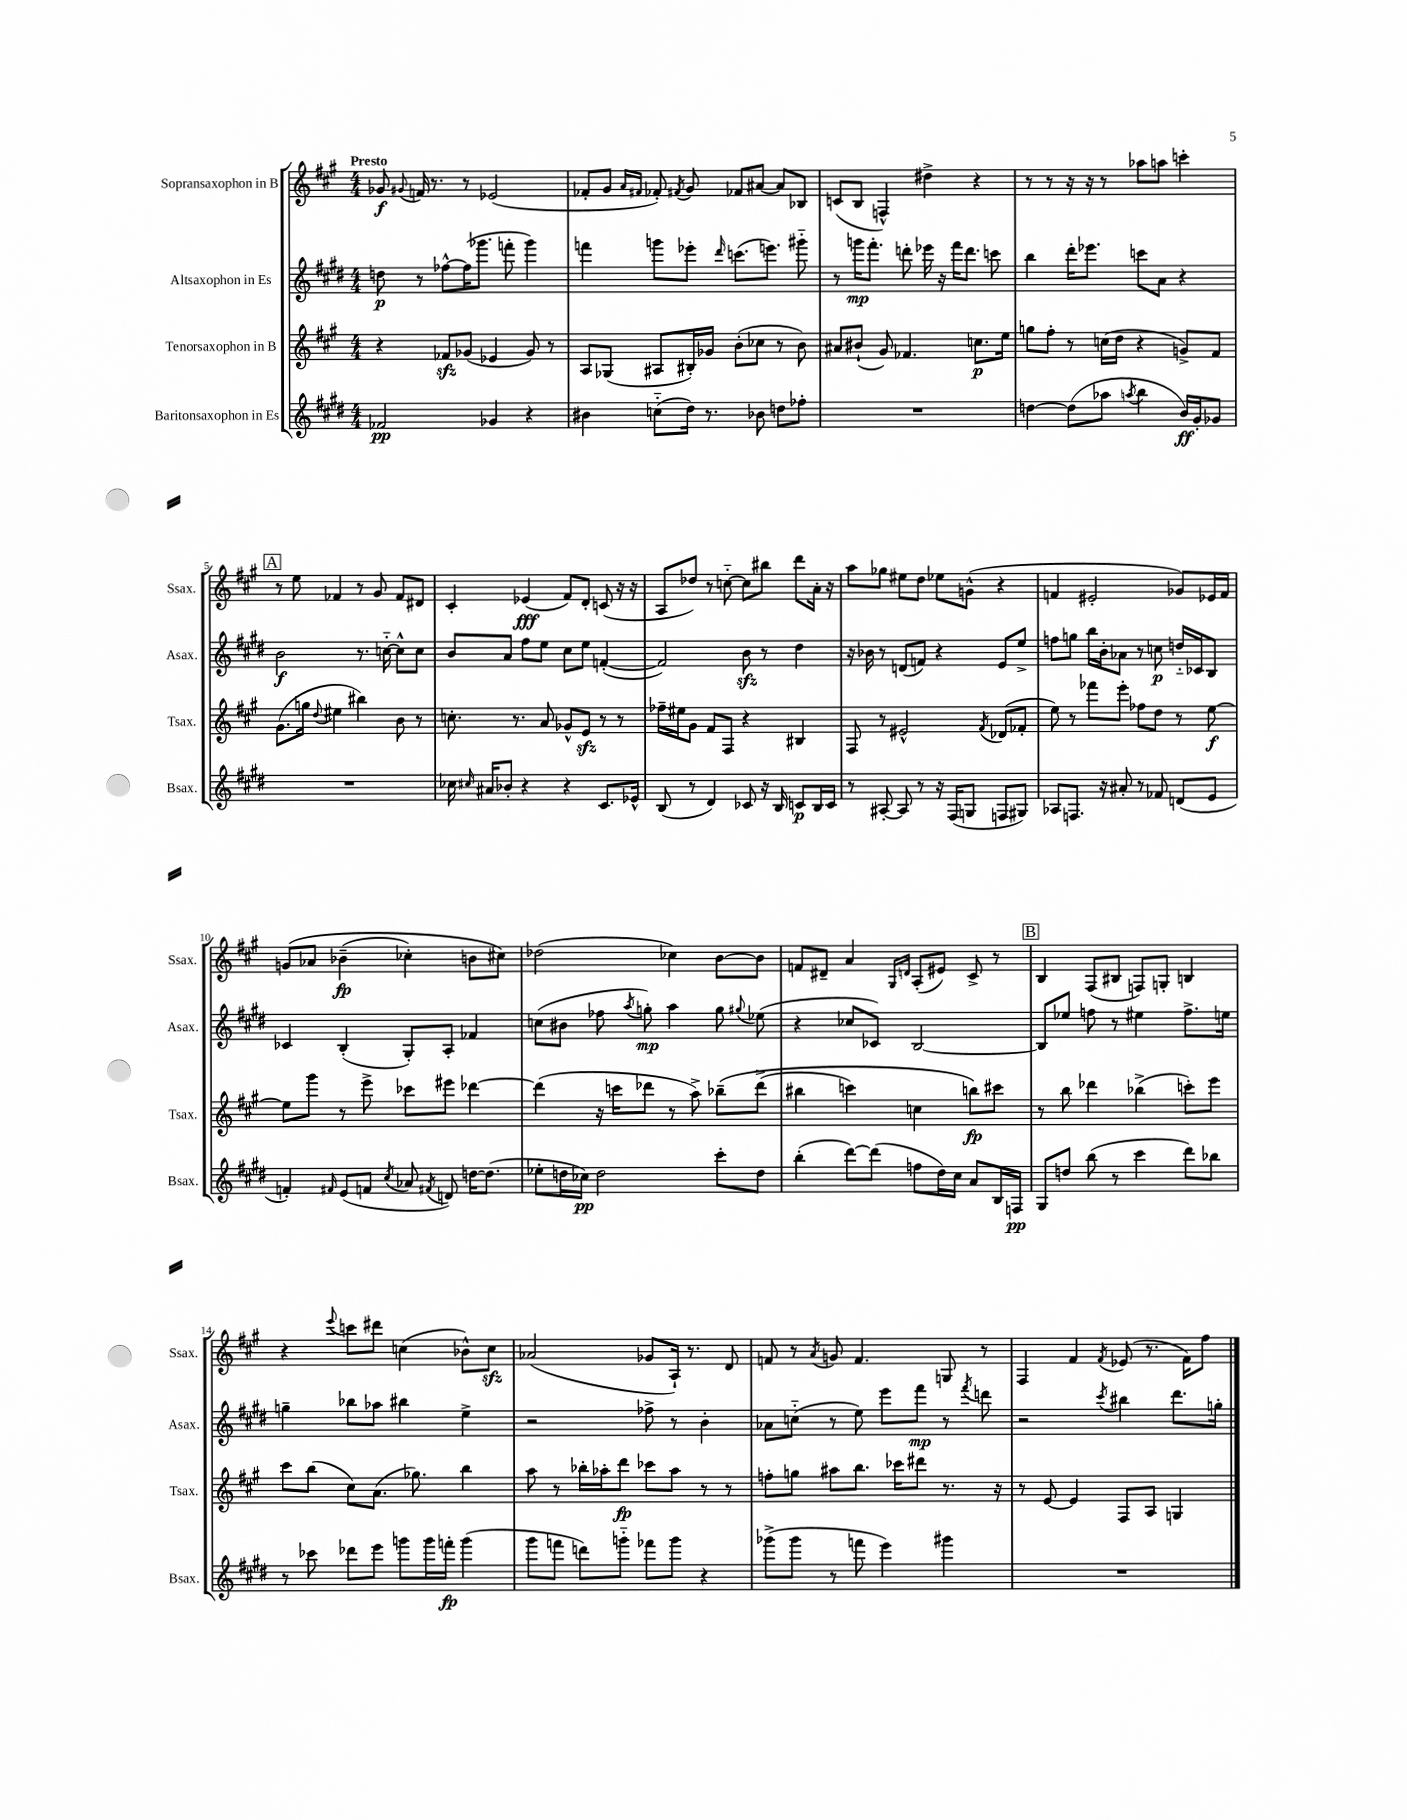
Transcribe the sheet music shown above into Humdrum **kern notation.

**kern	**kern	**kern	**kern
*staff4	*staff3	*staff2	*staff1
*clefG2	*clefG2	*clefG2	*clefG2
*k[f#c#g#d#]	*k[f#c#g#]	*k[f#c#g#d#]	*k[f#c#g#]
*M4/4	*M4/4	*M4/4	*M4/4
2f-	4r	8dd	8g-
.	.	.	8qqg#
.	.	8r	16f
.	.	.	8.r
.	8f-	[8ff-^^	.
.	(8g-	(16ff-]	8r
.	.	8.ggg-	.
4g-	4e-	.	(2e-
.	.	8fff'	.
4r	8g-)	4ggg-)	.
.	8r	.	.
=	=	=	=
4b#	8A	4fff	8f-'
.	(8G-	.	8g#
.	.	.	16qqa
.	.	.	16qqf#
(8cc'~	8A#	8ggg	8f-')
.	.	.	8qf#
16dd#)	16B#')	8eee-'	8g#
8.r	16g-	.	.
.	.	16qqddd#	.
.	(8b'	(8.ccc	8f-
8b-	8cc-	.	[8a#
.	.	8.eee)	.
8dd	8r	.	8a#]
8ff-'	8b)	8ggg#'~	8B-
=	=	=	=
1r	8a#	8r	(8c
.	(8b#`	16ggg	8B
.	.	8.fff#'	.
.	8g#)	.	4F^^)
.	4.f-	8ddd'	.
.	.	16eee-	4dd#^
.	.	16r	.
.	.	16fff#	.
.	.	8.ddd	.
.	8.cc	.	4r
.	.	8ccc	.
.	16ee	.	.
=	=	=	=
[4dd	8gg	4bb	8r
.	8ff#'	.	8r
(8dd]	8r	16ddd#'	16r
.	.	8.eee-	16r
8aa-	(16cc	.	8r
.	16dd	.	.
8qaa	.	.	.
4bb	4r	8ccc	8aa-
.	.	8a	8aa
16b)	8g^)	4r	4ccc'
16g#'	.	.	.
8g-	8f#	.	.
=	=	=	=
1r	(8.g#	2b	8r
.	.	.	8ee
.	16gg	.	.
.	8qqdd	.	.
.	4ee#	.	4f-
.	4bb#)	8.r	8r
.	.	.	8g#
.	.	[16cc'~	.
.	8b	8cc^^]	8f-
.	8r	8cc	8d#
=	=	=	=
16cc-	8.cc'	8b	4c#'
16qqcc#	.	.	.
16a#	.	.	.
8b-'	.	8a	.
.	8.r	.	.
4r	.	8ff#	(4e-
.	8a	8ee	.
4r	8g-^^	8cc#	8f#)
.	8e	8ee	8d'
8.c#	8r	([4f'	(8c
.	8r	.	16r
16e-^^	.	.	16r
=	=	=	=
(8B	16ff-~	2f])	8A
.	16ee#	.	.
8r	8g#	.	8dd-)
4d#)	8f#	.	8r
.	8F#	.	[8cc'~
8c-	4r	8b	8cc]
16r	.	8r	8bb#
16B	.	.	.
8c	4B#	4dd#	8ddd
16B	.	.	16a'
16c	.	.	16r
=	=	=	=
8r	8F#	16r	8aa
.	.	16b-	.
[8A#'	8r	8r	8gg-
8A#]	2e#^^	(8d	8ee#
8r	.	8f)	8dd
16r	.	4r	8ee-
(16F#	.	.	.
8G	.	.	(8g^^
.	8qf#	.	.
8F	(8d-	8e	4r
8G#)	8f-'	8ee^	.
=	=	=	=
8A-	8ee)	8ff	4f
8.F	8r	8gg	.
.	8fff-	16bb	2e#'
16r	.	16b'	.
8a#'	8eee'	8a-	.
8r	8ff-	8r	.
8f-	8dd	8cc	.
(8d	8r	16dd'~	8g-)
.	.	16c-	.
8e	[8ee	8B	16e-
.	.	.	16f
=	=	=	=
4f')	8ee]	4c-	&(8g
.	8ggg#	.	8a-
16qqf#	.	.	.
(8e	8r	(4B'	(4b-~
8f	8eee^	.	.
8qcc#	.	.	.
8a-	8ccc-	8G#')	4cc-')
8qf#	.	.	.
8d)	8eee#	8A'	.
[16dd	[4ddd-	4f-	8b
(8.dd]	.	.	.
.	.	.	8cc#&)
=	=	=	=
8ee-'	(4ddd-]	(8cc	(2dd-
16dd	.	8b#	.
16cc-)	.	.	.
2dd	16r	8ff-	.
.	16ccc	.	.
.	.	8qaa	.
.	8ddd-	8gg')	.
.	8r	4aa	4cc-)
.	8aa^)	.	.
8ccc#'	&(8bb-~	8gg	[8b
.	.	8qqgg#	.
8dd	(8ddd-^	(8ee-	8b]
=	=	=	=
(4bb'	4bb#	4r	8f
.	.	.	8d#~
[8ddd#)	4ccc)	8cc-	4a
(8ddd#]	.	8c-)	.
.	.	.	16qqG#
.	.	.	16qqd
8ff	4cc	[2B	(8A'
16dd#)	.	.	8e#)
16cc#	.	.	.
8a	8bb&)	.	8c#^
16B	8ccc#	.	8r
16F	.	.	.
=	=	=	=
8G#	8r	8B]	4B
8dd	8bb	8ee-	.
(8bb	4ddd-	8ff	(8F#
8r	.	8r	8B#
4ccc#	(4bb-^	4ee#	8F)
.	.	.	8G'
8ddd#)	8ccc')	8.ff^	4B
8bb-	8eee	.	.
.	.	16ee	.
=	=	=	=
8r	8ccc#	4gg~	4r
8ccc-	(8bb	.	.
.	.	.	8qqeee
8ddd-	8cc#)	8bb-	8ccc
8eee	(8.a	8aa-	8ddd#
8ggg	.	4bb#	(4cc
.	8.gg-)	.	.
16ggg	.	.	.
16fff'	.	.	.
(4ggg	4bb	4ee^	8b-^^)
.	.	.	8cc
=	=	=	=
8ggg#	8aa	2r	(2a-
8fff	8r	.	.
8ddd)	16bb-'	.	.
.	16aa-'	.	.
8ggg'~	8ddd	.	.
8fff-	8ccc-	8ff-^	8g-
8ggg	8aa-	8r	16A`)
.	.	.	8.r
4r	8r	4b'	.
.	8r	.	8d
=	=	=	=
(8ggg-^	8ff'	8a-	8f
8ggg-	8gg	(8cc'~	8r
.	.	.	8qa
8r	8aa#	8r	8g
8fff	8.bb	8ee)	4.f
4eee)	.	8eee	.
.	16ccc-	.	.
.	8ddd#	8fff#	.
4ggg#	8.r	8r	8G
.	.	8qfff#	.
.	.	8ddd	8r
.	16r	.	.
=	=	=	=
1r	8r	2r	4F#
.	[8e	.	.
.	4e]	.	4f#
.	.	8qccc#	8qf#
.	8F#	4bb#	(8e-
.	8A	.	8.r
.	4G	8.ddd#	.
.	.	.	16f#)
.	.	.	8ff#
.	.	16gg'	.
==	==	==	==
*-	*-	*-	*-
